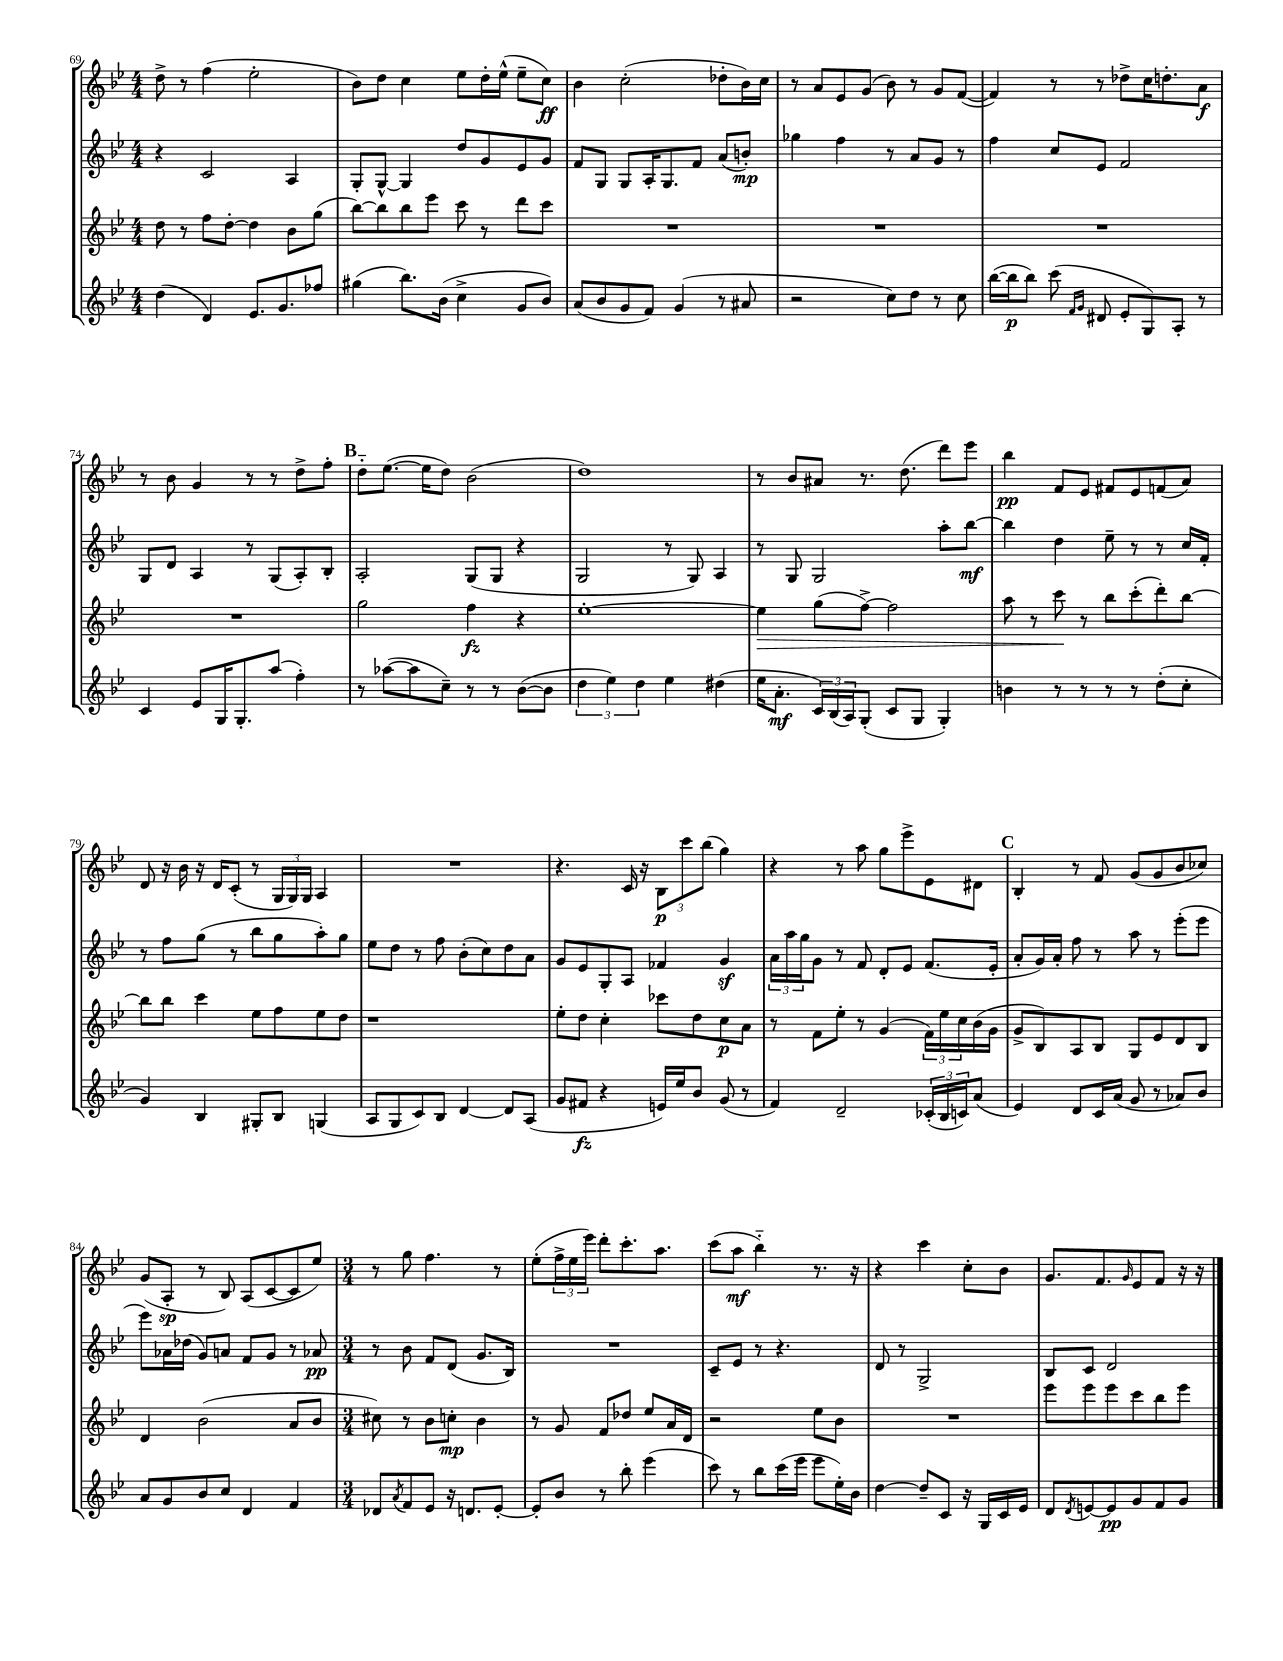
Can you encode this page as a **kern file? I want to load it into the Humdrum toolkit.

**kern	**kern	**kern	**kern
*staff4	*staff3	*staff2	*staff1
*clefG2	*clefG2	*clefG2	*clefG2
*k[b-e-]	*k[b-e-]	*k[b-e-]	*k[b-e-]
*M4/4	*M4/4	*M4/4	*M4/4
(4dd	8dd	4r	8dd^
.	8r	.	8r
4d)	8ff	2c	(4ff
.	[8dd'	.	.
8.e-	4dd]	.	2ee-'
8.g	.	.	.
.	8b-	4A	.
8ff-	(8gg	.	.
=	=	=	=
(4gg#	[8bb-)	8G'	8b-)
.	8bb-]	[8G^^	8dd
8.bb-)	8bb-	4G]	4cc
.	8eee-	.	.
(16b-	.	.	.
4cc^	8ccc	8dd	8ee-
.	8r	8g	16dd'
.	.	.	(16ee-^^
8g	8ddd	8e-	8ee-~
8b-)	8ccc	8g	8cc)
=	=	=	=
(8a	1r	8f	4b-
8b-	.	8G	.
8g	.	8G	(2cc'
8f)	.	16A'	.
.	.	8.G	.
(4g	.	.	.
.	.	8f	.
8r	.	(8a	8dd-'
8a#	.	8b')	16b-)
.	.	.	16cc
=	=	=	=
2r	1r	4gg-	8r
.	.	.	8a
.	.	4ff	8e-
.	.	.	(8g
8cc)	.	8r	8b-)
8dd	.	8a	8r
8r	.	8g	8g
8cc	.	8r	([8f
=	=	=	=
([16bb-	1r	4ff	4f])
16bb-]	.	.	.
8bb-)	.	.	.
(8ccc	.	8cc	8r
16qqf	.	.	.
16qqg	.	.	.
8d#	.	8e-	8r
8e-'	.	2f	8dd-^
8G)	.	.	16cc
.	.	.	8.dd'
8A'	.	.	.
8r	.	.	8a
=	=	=	=
4c	1r	8G	8r
.	.	8d	8b-
8e-	.	4A	4g
16G	.	.	.
8.G'	.	.	.
.	.	8r	8r
(8aa	.	(8G	8r
4ff')	.	8A')	8dd^
.	.	8B-'	8ff'
=	=	=	=
8r	2gg	2A'	8dd'~
([8aa-	.	.	([8.ee-
8aa-]	.	.	.
.	.	.	16ee-]
8cc~)	.	.	8dd)
8r	4ff	(8G	(2b-
8r	.	8G	.
([8b-	4r	4r	.
8b-]	.	.	.
=	=	=	=
6dd	[1ee-'	2G	1dd)
6ee-)	.	.	.
6dd	.	.	.
4ee-	.	8r	.
.	.	8G)	.
(4dd#	.	4A	.
=	=	=	=
16ee-	4ee-]	8r	8r
8.a'	.	.	.
.	.	8G	8b-
24c)	(8gg	2G	8a#
(24B-	.	.	.
24A)	.	.	.
(8G'	[8ff^)	.	8.r
8c	2ff]	.	.
.	.	.	(8.dd
8G	.	.	.
4G')	.	8aa'	8ddd)
.	.	[8bb-	8eee-
=	=	=	=
4b	8aa	4bb-]	4bb-
.	8r	.	.
8r	8ccc	4dd	8f
8r	8r	.	8e-
8r	8bb-	8ee-~	8f#
8r	(8ccc'	8r	8e-
(8dd'	8ddd')	8r	(8f
8cc'	[8bb-	16cc	8a)
.	.	16f'	.
=	=	=	=
4g)	8bb-]	8r	8d
.	8bb-	8ff	16r
.	.	.	16b-
4B-	4ccc	(8gg	16r
.	.	.	16d
.	.	8r	(8c'
8G#'	8ee-	8bb-	8r
8B-	8ff	8gg	24G
.	.	.	24G)
.	.	.	24G
(4G	8ee-	8aa')	4A
.	8dd	8gg	.
=	=	=	=
8A	1r	8ee-	1r
8G	.	8dd	.
8c)	.	8r	.
8B-	.	8ff	.
[4d	.	(8b-'	.
.	.	8cc)	.
8d]	.	8dd	.
(8A	.	8a	.
=	=	=	=
8g	8ee-'	8g	4.r
8f#	8dd	8e-	.
4r	4cc'	8G'	.
.	.	8A	16c
.	.	.	16r
16e)	8ccc-	4f-	12B-
16ee-	.	.	.
.	.	.	12ccc
8b-	8dd	.	.
.	.	.	(12bb-
(8g	8cc	4g	4gg)
8r	8a	.	.
=	=	=	=
4f)	8r	24a	4r
.	.	24aa	.
.	.	24gg	.
.	8f	8g	.
2d~	8ee-'	8r	8r
.	8r	8f	8aa
.	(4g	8d'	8gg
.	.	8e-	8eee-^
(24c-'	24f)	(8.f	8e-
24B-	24ee-	.	.
24c)	24cc	.	.
(8a	(16b-	.	8d#
.	16g	16e-'	.
=	=	=	=
4e-)	8g^	8a'	4B-'
.	8B-)	16g)	.
.	.	16a'	.
8d	8A	8ff	8r
16c	8B-	8r	8f
(16a	.	.	.
8g	8G	8aa	(8g
8r	8e-	8r	8g
8a-)	8d	(8eee-'	8b-
8b-	8B-	8eee-	8cc-)
=	=	=	=
8a	4d	8eee-)	(8g
8g	.	16a-	8A'
.	.	(16dd-	.
8b-	(2b-	8g)	8r
8cc	.	8a	8B-)
4d	.	8f	(8A
.	.	8g	[8c
4f	8a	8r	8c]
.	8b-	8a-	8ee-)
=	=	=	=
*M3/4	*M3/4	*M3/4	*M3/4
8d-	8cc#)	8r	8r
8qa	.	.	.
8f	8r	8b-	8gg
8e-	8b-	8f	4.ff
16r	8cc'	(8d	.
8.d	.	.	.
.	4b-	8.g	.
[8e-'	.	.	8r
.	.	16B-)	.
=	=	=	=
8e-']	8r	2.r	(8ee-'
8b-	8g	.	24ff^
.	.	.	24ee-
.	.	.	24eee-)
8r	8f	.	8ddd'
8bb-'	8dd-	.	8.ccc'
(4eee-	8ee-	.	.
.	.	.	8.aa
.	16a	.	.
.	16d	.	.
=	=	=	=
8ccc)	2r	8c~	(8ccc
8r	.	8e-	8aa
8bb-	.	8r	4bb-'~)
(16ccc	.	4.r	.
16eee-	.	.	.
8eee-	8ee-	.	8.r
16ee-')	8b-	.	.
16b-	.	.	16r
=	=	=	=
[4dd	2.r	8d	4r
.	.	8r	.
8dd~]	.	2G^	4ccc
8c	.	.	.
16r	.	.	8cc'
16G	.	.	.
16c	.	.	8b-
16e-	.	.	.
=	=	=	=
8d	8eee-	8B-	8.g
8qd	.	.	.
[8e	8eee-	8c	.
.	.	.	8.f
8e]	8eee-	2d	.
.	.	.	16qqg
8g	8ccc	.	8e-
8f	8bb-	.	8f
8g	8eee-	.	16r
.	.	.	16r
==	==	==	==
*-	*-	*-	*-
